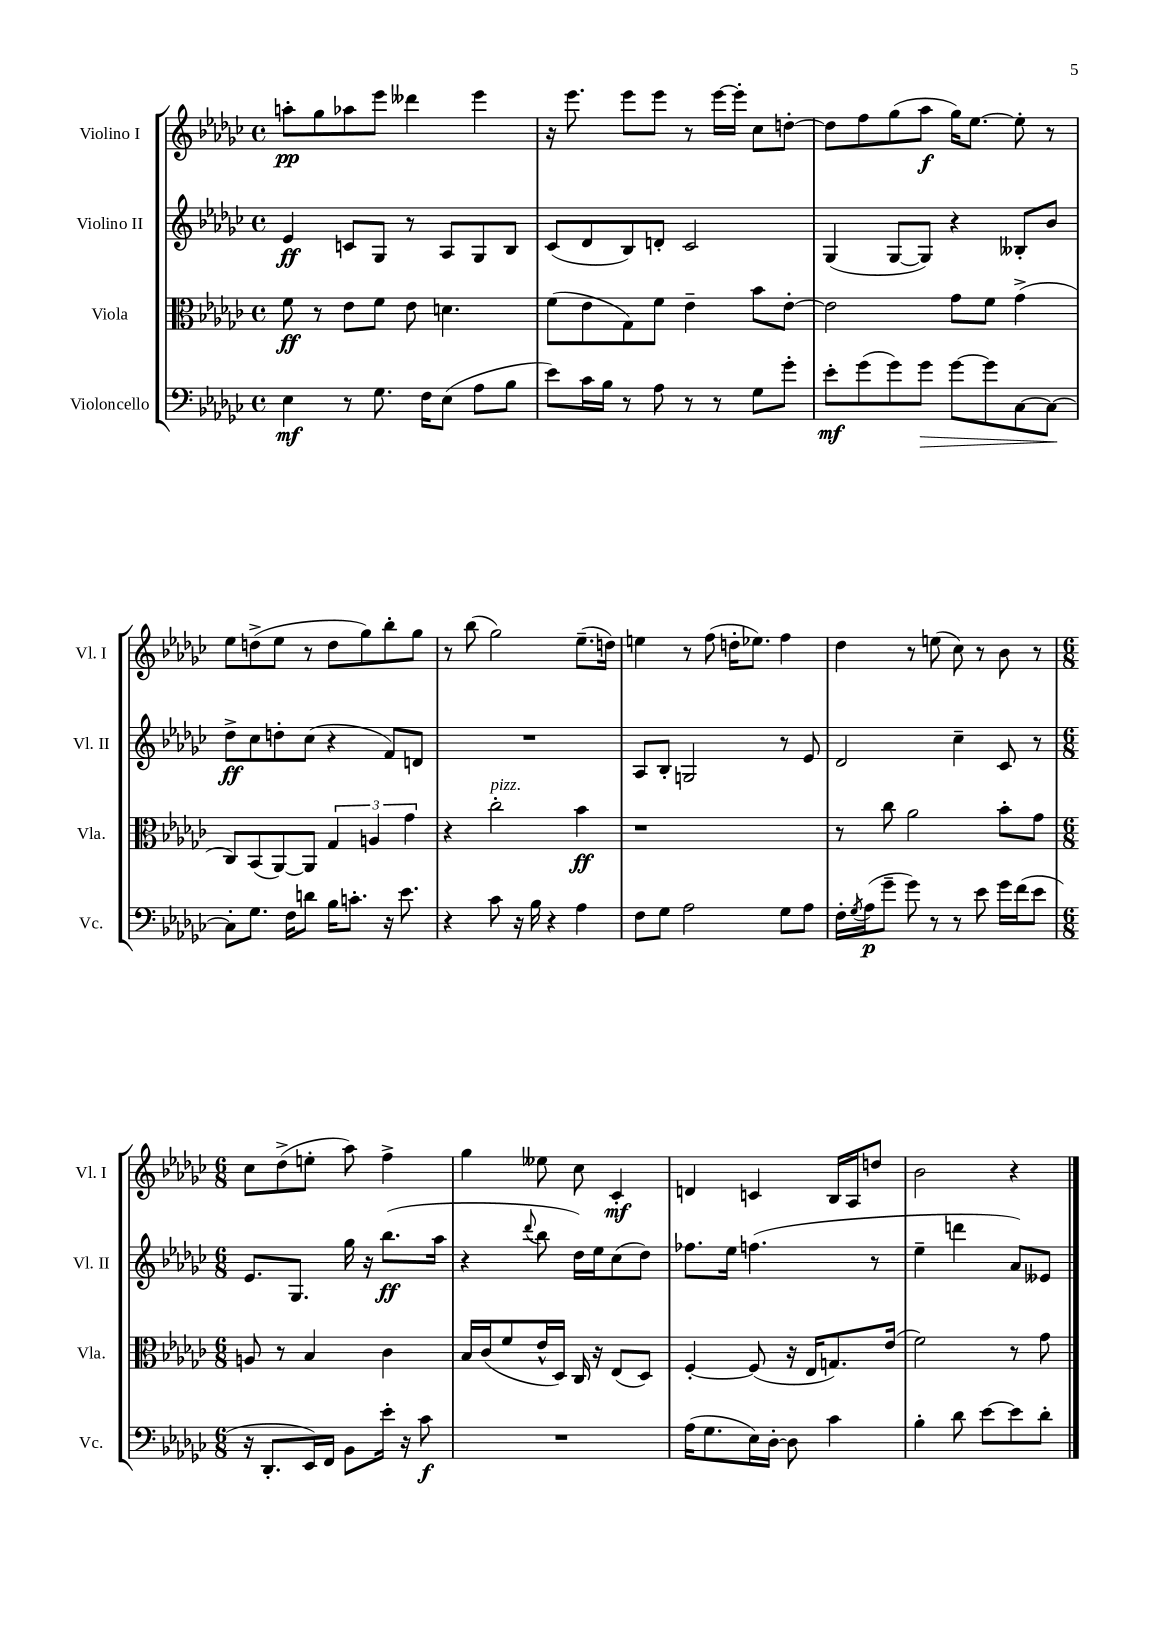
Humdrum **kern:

**kern	**kern	**kern	**kern
*staff4	*staff3	*staff2	*staff1
*clefF4	*clefC3	*clefG2	*clefG2
*k[b-e-a-d-g-c-]	*k[b-e-a-d-g-c-]	*k[b-e-a-d-g-c-]	*k[b-e-a-d-g-c-]
*M4/4	*M4/4	*M4/4	*M4/4
*met(c)	*met(c)	*met(c)	*met(c)
4E-\	8f\	4e-/	8aa'\L
.	8r	.	8gg-\
8r	8e-\L	8c/L	8aa-\
8.G-\	8f\J	8G-/J	8eee-\J
.	8e-\	8r	4ddd--\
16F\LK	.	.	.
(8E-\J	4.d\	8A-/L	.
8A-\L	.	8G-/	4eee-\
8B-\J	.	8B-/J	.
=	=	=	=
8e-\L)	(8f\L	(8c-/L	16r
.	.	.	8.eee-\
16c-\L	8e-\	8d-/	.
16B-\JJ	.	.	.
8r	8G-\)	8B-/)	8eee-\L
8A-\	8f\J	8d'/J	8eee-\J
8r	4e-~\	2c-/	8r
8r	.	.	[16eee-\LL
.	.	.	16eee-'\]JJ
8G-\L	8b-\L	.	8cc-\L
8g-'\J	[8e-'\J	.	[8dd'\J
=	=	=	=
8e-'\L	2e-\]	(4G-/	8dd\]L
(8g-\	.	.	8ff\
8g-\)	.	[8G-/L	(8gg-\
8g-\J	.	8G-/]J)	8aa-\J
[8g-\L	8g-\L	4r	16gg-\LK)
.	.	.	[8.ee-\J
8g-\]	8f\J	.	.
[8C-\	(4g-^\	8B--'/L	8ee-'\]
8C-\_J	.	8b-/J	8r
=	=	=	=
8C-'\]L	8C-/L)	8dd-^\L	8ee-\L
8.G-\J	(8BB-/	8cc-\	(8dd^\
.	[8AA-/)	8dd'\	8ee-\J
16F\LK	.	.	.
8d\J	8AA-/]J	(8cc-\J	8r
16B-\LK	6G-/	4r	8dd\L
8.c'\J	.	.	.
.	.	.	8gg-\)
.	6A/	.	.
16r	.	8f/L)	8bb-'\
8.e-\	.	.	.
.	6g-\	.	.
.	.	8d/J	8gg-\J
=	=	=	=
4r	4r	1r	8r
.	.	.	(8bb-\
8c-\	2cc-'\	.	2gg-\)
16r	.	.	.
16B-\	.	.	.
4r	.	.	.
4A-\	4b-\	.	(8.ee-~\L
.	.	.	16dd\Jk)
=	=	=	=
8F\L	1r	8A-/L	4ee\
8G-\J	.	8B-'/J	.
2A-\	.	2G/	8r
.	.	.	(8ff\
.	.	.	16dd'\LK
.	.	.	8.ee-\J)
8G-\L	.	8r	4ff\
8A-\J	.	8e-/	.
=	=	=	=
16F'\LL	8r	2d-/	4dd-\
8qG-/	.	.	.
(16A-\J	.	.	.
8g-~\J	8cc-\	.	.
8g-\)	2a-\	.	8r
8r	.	.	(8ee\
8r	.	4cc-~\	8cc-\)
8e-\	.	.	8r
16g-\LL	8b-'\L	8c-/	8b-\
(16f\J	.	.	.
8e-\J	8g-\J	8r	8r
=	=	=	=
*M6/8	*M6/8	*M6/8	*M6/8
16r	8A/	8.e-/L	8cc-\L
8.DD-'/L	.	.	.
.	8r	.	(8dd-^\
.	.	8.G-/J	.
16EE-/L)	4B-/	.	8ee'\J
16FF/JJ	.	.	.
8BB-\L	.	16gg-\	8aa-\)
.	.	16r	.
16e-'\Jk	4c-\	(8.bb-\L	4ff^\
16r	.	.	.
8c-\	.	.	.
.	.	16aa-\Jk	.
=	=	=	=
2.r	16B-/LL	4r	4gg-\
.	(16c-/J	.	.
.	8f/	.	.
.	.	8qqddd-/	.
.	16e-^^/L	8bb-\	8ee--\
.	16D-/JJ)	.	.
.	16C-/	16dd-\LL)	8cc-\
.	16r	16ee-\J	.
.	(8E-/L	(8cc-\	4c-'/
.	8D-/J)	8dd-\J)	.
=	=	=	=
(16A-\LK	[4F'/	8.ff-\L	4d/
8.G-\	.	.	.
.	.	16ee-\Jk	.
16E-\L)	(8F/]	(4.ff\	4c/
[16D-'\JJ	.	.	.
8D-\]	16r	.	.
.	16E-/LK	.	.
4c-\	8.G/)	.	16B-/LL
.	.	.	16A-/J
.	.	8r	8dd/J
.	(16e-/Jk	.	.
=	=	=	=
4B-'\	2f\)	4ee-~\	2b-\
8d-\	.	4ddd\	.
[8e-\L	.	.	.
8e-\]	8r	8a-/L)	4r
8d-'\J	8g-\	8e--/J	.
==	==	==	==
*-	*-	*-	*-
